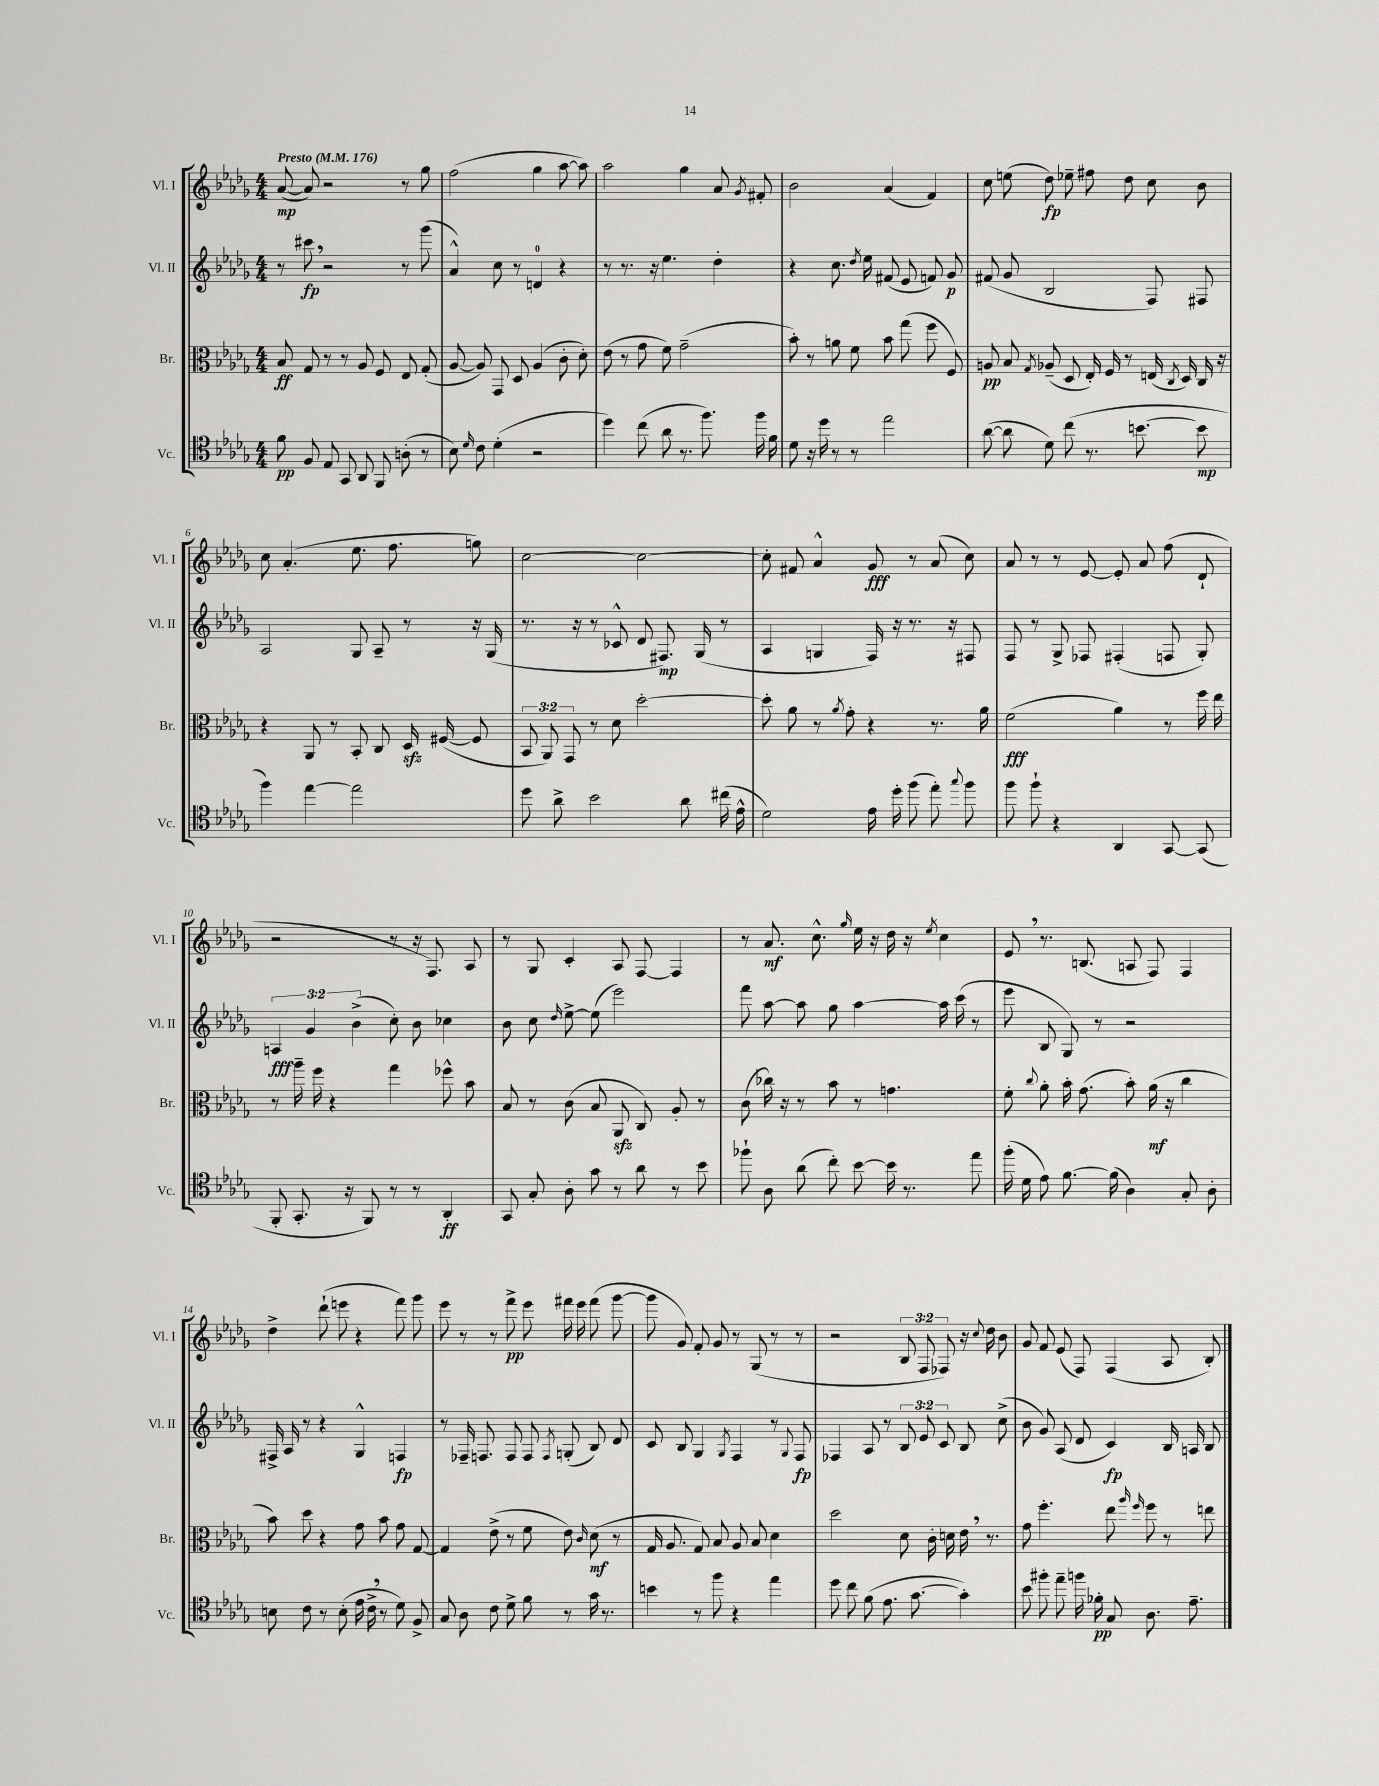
<<
\new StaffGroup <<
\new Staff = "s0" \with { instrumentName = "Vl. I" shortInstrumentName = "Vl. I" } {
    \clef treble \key des \major \numericTimeSignature \time 4/4 \override Staff.TupletNumber.text = #tuplet-number::calc-fraction-text \tempo "Presto" 4 = 176
    \autoBeamOff aes'8~\mp( aes'8) r2 r8 ges''8 |
    f''2( ges''4 aes''8~ aes''8) |
    aes''2 ges''4 aes'8 \acciaccatura { ges'8 } fis'8-. |
    bes'2 aes'4( f'4) |
    c''8 e''8( des''8\fp) ees''8-- fis''8 des''8 c''8 bes'8 |
    c''8 aes'4.-.( ees''8. f''8. g''8) |
    c''2~ c''2~ |
    c''8-. fis'8 aes'4-^ ges'8\fff r8 aes'8( c''8) |
    aes'8 r8 r8 ees'8~ ees'8-. aes'8 f''8( des'8-! |
    r2 r8 r16 f8.) aes8 |
    r8 ges8 c'4-. aes8 f8~ f4 |
    r8 aes'8.\mf c''8.-^ \grace { ges''16 } ees''16 r16 des''16 r16 \acciaccatura { ees''8 } c''4 |
    ees'8 \breathe r8. b8.( a8 f8) f4 |
    des''4-> des'''8-!( e'''8 r4 f'''8) ges'''8 |
    ees'''8 r8 r8 f'''8->\pp ees'''8 fis'''16 ees'''16 fis'''8( ges'''8~ |
    ges'''8 ges'8) f'8-. ges'8 r8 ges8( r8 r8 |
    r2 \tuplet 3/2 { bes8 f8 fes8) } r16 \appoggiatura { c''8 } des''16 bes'8 |
    ges'8 f'8 ees'8( f8) f4( aes8 bes8-.) \bar "|." |
}
\new Staff = "s1" \with { instrumentName = "Vl. II" shortInstrumentName = "Vl. II" } {
    \clef treble \key des \major \numericTimeSignature \time 4/4 \override Staff.TupletNumber.text = #tuplet-number::calc-fraction-text
    \autoBeamOff r8 cis'''8\fp \breathe r2 r8 ges'''8( |
    aes'4-^) c''8 r8 d'4-0 r4 |
    r8 r8. r16 ees''4. des''4-. |
    r4 c''8. \acciaccatura { des''8 } ees''16 fis'8( ees'8 f'8) ges'8\p |
    fis'8( ges'8 bes2 f8) fis8 |
    aes2 ges8 aes8-- r8 r16 ges16( |
    r8. r16 r8 ces'8-^ des'8 fis8.\mp) ges16( r8 |
    aes4 g4 f16) r16 r8. r16 fis8 |
    f8 r8 ges8-> fes8 fis4-.( f8 ges8-.) |
    \tuplet 3/2 { a4\fff ges'4 bes'4->( } c''8-.) bes'8 ces''4 |
    bes'8 c''8 \grace { des''16 } ees''8~-> ees''8( ees'''2) |
    f'''8 aes''8~ aes''8 ges''8 aes''4~ aes''16 c'''16( r8 |
    ees'''8 bes8 ges8) r8 r2 |
    fis16-> aes16 r8 r4 ges4-^ f4\fp |
    r8 fes16-- f8. f8 f8 \acciaccatura { f8 } g8-.( bes8) des'8 |
    c'8 bes8 ges4 \acciaccatura { ges8 } f4 r8 \appoggiatura { ges8 } f8\fp |
    fes4 aes8 r8 \tuplet 3/2 { bes8 ees'8 c'8 } bes8 c''8->( |
    bes'8 ges'8) aes8( des'8 c'4\fp) bes16 a16 bes8 \bar "|." |
}
\new Staff = "s2" \with { instrumentName = "Br." shortInstrumentName = "Br." } {
    \clef alto \key des \major \numericTimeSignature \time 4/4 \override Staff.TupletNumber.text = #tuplet-number::calc-fraction-text
    \autoBeamOff bes8\ff ges8 r8 r8 aes8 f8 ees8 ges8-.( |
    aes8~ aes8) ges,8 des8 aes4( c'8-. des'8-.) |
    ees'8( r8 ges'8 f'8) ges'2--( |
    bes'8-.) r8 a'8 f'8 bes'8 ges''8( f''8 f8) |
    a8\pp bes8 \acciaccatura { ges8 } aes8--( des8 ees16-.) f16 r8 e16( \acciaccatura { c8 } des16) c16 r16 |
    r4 aes,8 r8 bes,8-. c8 des16\sfz fis16~( fis8 |
    \tuplet 3/2 { bes,8 aes,8) ges,8 } r8 des'8 des''2~-. |
    des''8-. aes'8 r8 \acciaccatura { aes'8 } ges'8-. r4 r8. aes'16 |
    f'2\fff( aes'4) r8 f''16 ees''16 |
    r8 aes''16-- f''16 r4 ges''4 fes''8-^ bes'8 |
    bes8 r8 c'8( bes8 aes,8\sfz c8) aes8-. r8 |
    c'8( ces''16) r16 r8 bes'8 r8 g'4. |
    f'8-. \appoggiatura { c''8 } aes'8-. bes'16-. ges'8.( bes'8-.) aes'16\mf( r16 c''4 |
    bes'8) des''8 r4 ges'8 bes'8 ges'8 ges8~ |
    ges4 ees'8->( r8 f'8 ees'8) \grace { c'16 } des'8\mf( r8 |
    ges16 aes8. ges8) bes8 aes8 bes8 des'4 |
    des''2 des'8 c'16-. d'16 ees'16 \breathe r8. |
    ges'8 f''4.-. ees''8 \grace { aes''16 f''16 } f''8 r8 e''8 \bar "|." |
}
\new Staff = "s3" \with { instrumentName = "Vc." shortInstrumentName = "Vc." } {
    \clef tenor \key des \major \numericTimeSignature \time 4/4
    \autoBeamOff f'8\pp f8 ees8 ges,8 aes,8 f,8 a8-.( r8 |
    bes8) \grace { des'16 } c'8 des'4-.( r2 |
    des''4) c''8( aes'8 r8. f''8.) f''16 f'16 |
    des'8 r16 des''16 r8 r8 ees''2 |
    aes'8~( aes'8 des'8) c''8( r8. b'8.~ b'8\mp |
    f''4) ees''4~ ees''2 |
    des''8 aes'8-> bes'2 aes'8 cis''16( ees'16-^ |
    des'2) ees'16 des''16-. f''8( ees''8-.) \appoggiatura { ges''8 } f''8 |
    f''8 f''8-! r4 aes,4 ges,8~ ges,8( |
    f,8-. ges,8.-. r16 f,8) r8 r8 aes,4-.\ff |
    ges,8 ges8-. aes8-. ges'8 r8 aes'8 r8 bes'8 |
    fes''8-! aes8 aes'8( c''8-.) bes'8~ bes'16 r8. ees''8 |
    f''16-.( des'16 ees'8) f'8.~ f'16( aes4) ges8-. aes8-. |
    b8 c'8 r8 b8-.( ees'16 c'16-> \breathe r8 des'8) f8-> |
    ges8 aes8 c'8 des'8-> f'8 r8 ges'16 r8. |
    b'4 r8 f''8 r4 ees''4 |
    des''8 c''8 f'8( ees'8. ges'8.~ ges'4-.) |
    bes'8 fis''8-. ees''8-- f''16 fes'16-.\pp ges8 aes8. ees'8.-- \bar "|." |
}
>>
>>
